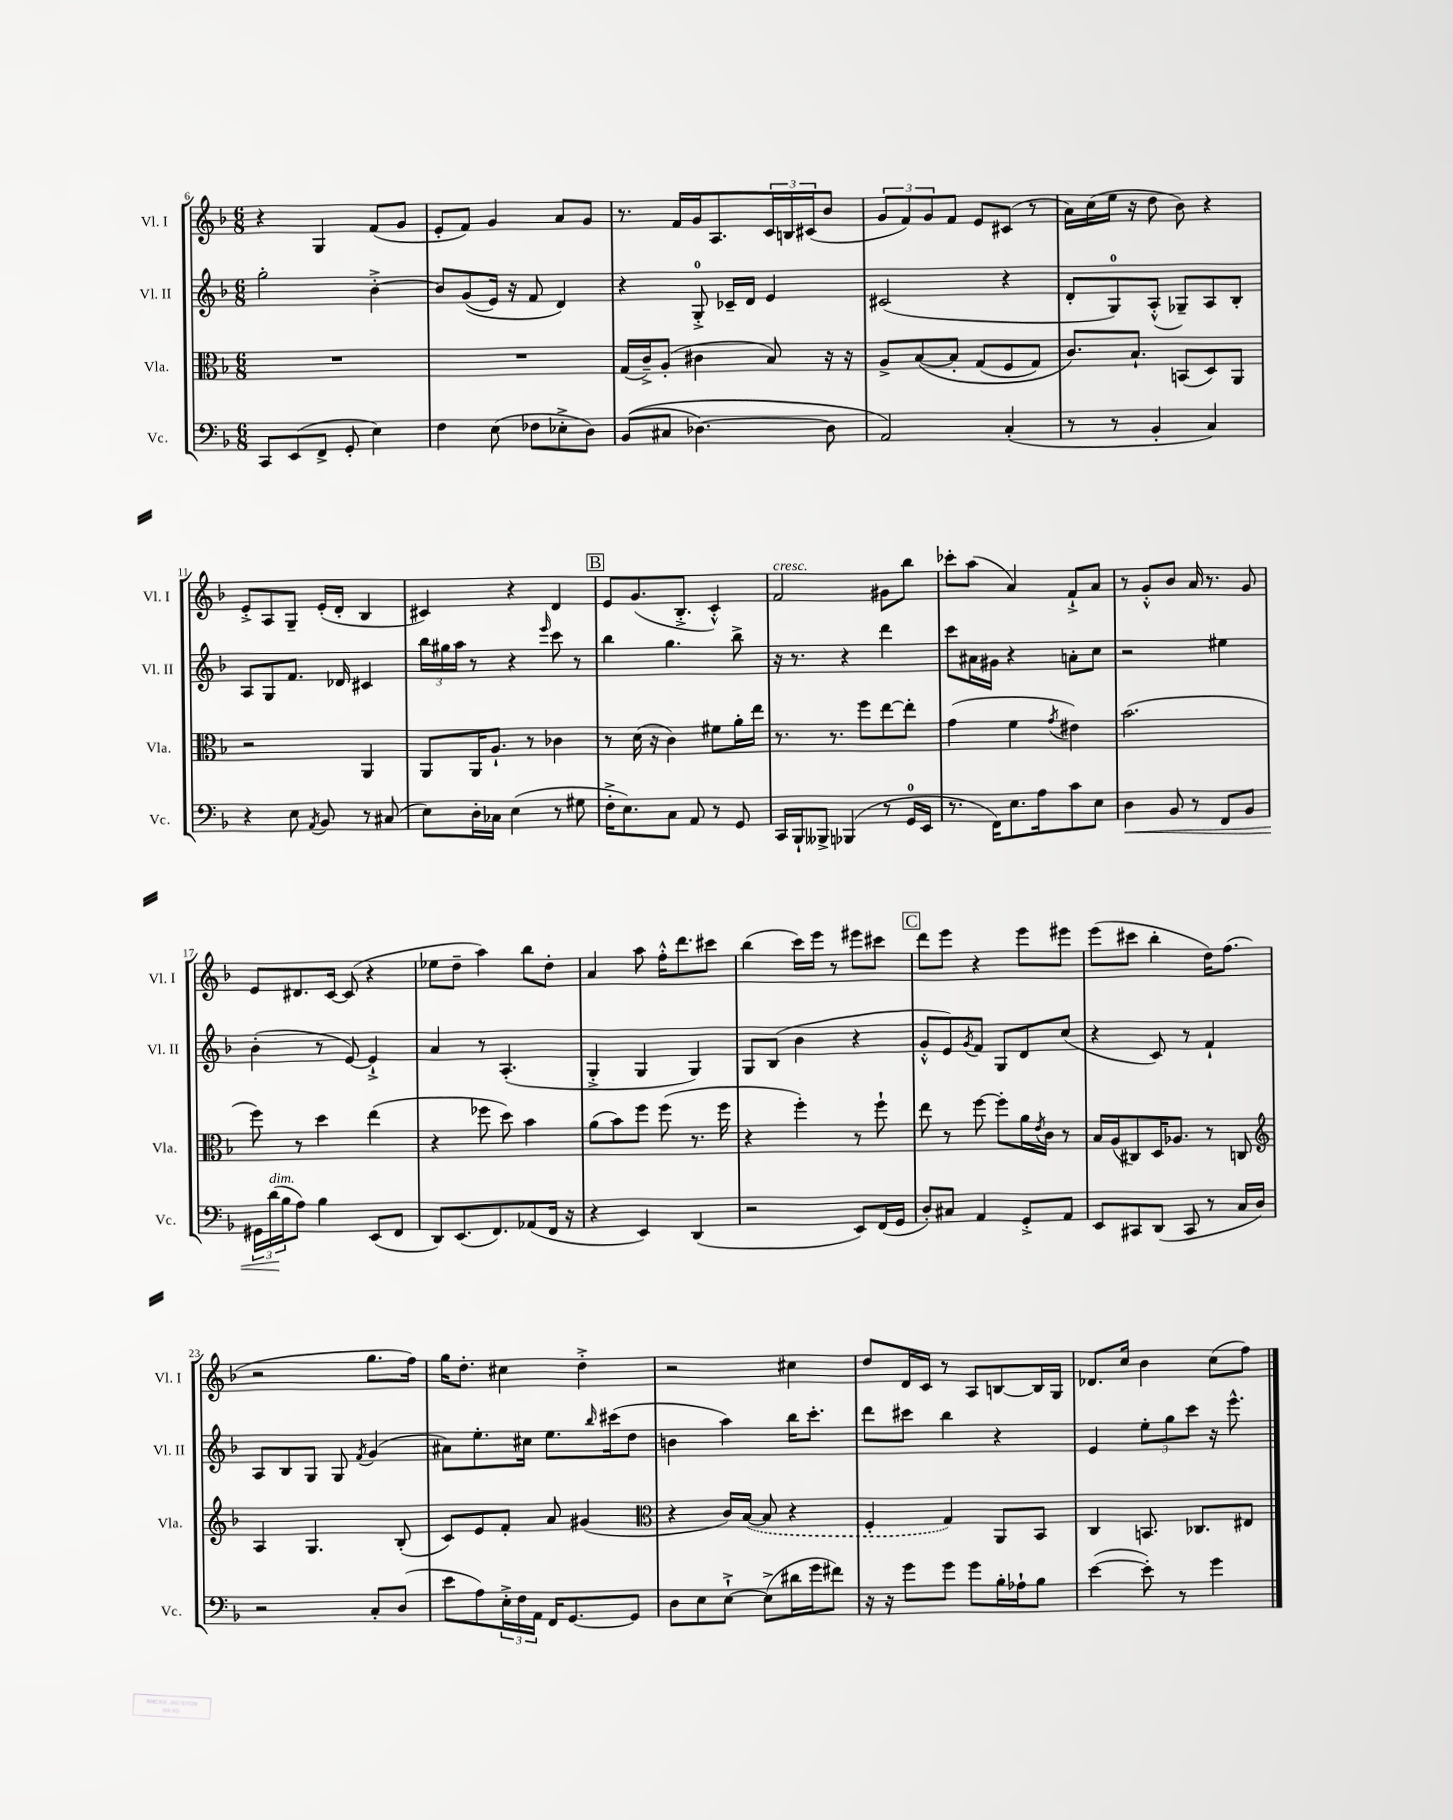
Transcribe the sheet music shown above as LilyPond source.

<<
\new StaffGroup <<
\new Staff = "s0" \with { instrumentName = "Vl. I" shortInstrumentName = "Vl. I" } {
    \clef treble \key f \major \numericTimeSignature \time 6/8
    r4 g4 f'8( g'8 |
    e'8-. f'8) g'4 a'8 g'8 |
    r8. f'16 g'16 a8. \tuplet 3/2 { c'16 b16 cis'16( } bes'8 |
    \tuplet 3/2 { g'8 f'8) g'8 } f'8 e'8 cis'8( r8 |
    a'16) c''16( e''16 r16 d''8 bes'8) r4 |
    e'8-.-> a8 g8-- e'16-.( d'16-. bes4 |
    cis'4) r4 d'4 |
    \mark \markup { \box "B" } e'8 g'8.( bes8.-.-> c'4-.-^) |
    f'2^\markup { \italic "cresc." } gis'8 bes''8 |
    ces'''8-. a''8( a'4) f'8-!-> a'8 |
    r8 g'8-.-^ bes'8 a'16 r8. g'8 |
    e'8 dis'8. c'16~ c'8( r4 |
    ees''8 d''8-- a''4) bes''8 d''8-. |
    a'4 a''8 f''16-.-^ d'''8. cis'''8 |
    bes''4( c'''16) e'''16 r8 eis'''8 cis'''8 |
    \mark \markup { \box "C" } d'''8 e'''8 r4 e'''8 eis'''8 |
    e'''8( cis'''8 bes''4-. d''16) f''8.( |
    r2 g''8. f''16) |
    g''16 d''8.-. cis''4 d''4-.-> |
    r2 cis''4 |
    d''8 d'16 c'16 r8 a8 b8~ b16 g16 |
    des'8. c''16 bes'4 c''8( f''8) \bar "|." |
}
\new Staff = "s1" \with { instrumentName = "Vl. II" shortInstrumentName = "Vl. II" } {
    \clef treble \key f \major \numericTimeSignature \time 6/8
    g''2-. bes'4~-.-> |
    bes'8 g'8(\( e'16) r16 f'8 d'4\) |
    r4 g8-0-.-> ces'16-- d'16 e'4 |
    cis'2( r4 |
    d'8-. g8-0) a8-.-^( ges8--) a8 bes8-. |
    a8 g8 f'8. des'16 cis'4 |
    \tuplet 3/2 { bes''16 gis''16 a''16 } r8 r4 \grace { e'''16 } c'''8 r8 |
    \mark \markup { \box "B" } bes''4 g''4. bes''8-> |
    r16 r8. r4 d'''4 |
    c'''8 ais'16 gis'16 r4 a'8-. c''8 |
    r2 eis''4 |
    bes'4-.( r8 e'8~) e'4-!-> |
    a'4 r8 a4.-.( |
    g4-.-> g4 g4) |
    g8 bes8( bes'4 r4 |
    \mark \markup { \box "C" } g'8-.-^ e'8) \acciaccatura { g'8 } f'8 g8 d'8 c''8( |
    r4 c'8) r8 f'4-! |
    a8 bes8 g8 g8 \acciaccatura { f'8 } g'4( |
    ais'8) e''8.-. cis''16 e''8. \grace { bes''16 } cis'''16( d''8 |
    b'4 a''4) bes''16 c'''8.-. |
    d'''8 cis'''8 bes''4 r4 |
    e'4 \tuplet 3/2 { e''8-. g''8 c'''8 } r16 e'''8.-^ \bar "|." |
}
\new Staff = "s2" \with { instrumentName = "Vla." shortInstrumentName = "Vla." } {
    \clef alto \key f \major \numericTimeSignature \time 6/8
    R2. |
    R2. |
    g16( c'16--->) a8-.( cis'4 bes8) r16 r16 |
    a8-> bes8~\( bes8-. g8( f8 g8) |
    c'8.\) bes8.-! b,8( d8) a,8 |
    r2 a,4 |
    a,8 a,16 a8.-! r8 ces'4 |
    \mark \markup { \box "B" } r8 d'16( r16 c'4) fis'8 a'16-. e''16 |
    r8. r8. f''8 e''8~ e''8-. |
    g'4( f'4 \acciaccatura { g'8 } eis'4) |
    bes'2.( |
    f''8) r8 d''4 e''4( |
    r4 fes''8 d''8) bes'4 |
    a'8( bes'8) f''8 f''8( r8. f''16 |
    r4 f''4-.) r8 f''8-! |
    \mark \markup { \box "C" } e''8 r8 f''8~ f''8-. a'16 \acciaccatura { e'8 } c'16 r8 |
    bes16 a16( cis8) d16 aes8. r8 c8 |
    \clef treble a4 g4. bes8-.( |
    c'8) e'8 f'8-. a'8 gis'4( |
    \clef alto r4 c'16) \once \slurDashed bes16~( bes8 r4 |
    f4-. g4) a,8 bes,8 |
    c4 b,8. ces8. eis8 \bar "|." |
}
\new Staff = "s3" \with { instrumentName = "Vc." shortInstrumentName = "Vc." } {
    \clef bass \key f \major \numericTimeSignature \time 6/8
    c,8 e,8( f,8-> g,8-. e4) |
    f4 e8( fes8 ees8-.-> d8) |
    bes,8(\( cis8 des4.~) des8 |
    a,2\) c4-.( |
    r8 r8 bes,4-. c4) |
    r4 e8 \acciaccatura { a,8 } bes,8 r8 cis8( |
    e8) d16-. ces16 e4( r8 gis8 |
    \mark \markup { \box "B" } f16-.-> e8.) c8 a,8 r8 g,8 |
    c,16 bes,,16-! beses,,8-> bes,,4( r8 g,16-0 e,16 |
    r8. f,16) e8. a16 c'8 e8 |
    d4\< bes,8 r8 f,8 bes,8 |
    \tuplet 3/2 { gis,16 d'16\!^\markup { \italic "dim." }( bes16 } a8) bes4 e,8( f,8 |
    d,8) e,8.( f,8.) aes,8( f,16 r16 |
    r4 e,4) d,4( |
    r2 e,8) f,16( g,16 |
    \mark \markup { \box "C" } d8-.) cis8 a,4 g,8-.-> a,8 |
    e,8 cis,8 d,8( cis,8 r8 c16 d16) |
    r2 c8-. d8( |
    e'8 a8) \tuplet 3/2 { e16-.-> f16 a,16 } f,16 g,8.~ g,8 |
    d8 e8 e8~-!-> e8->( dis'16 g'16 fis'8) |
    r16 r16 g'8 g'8 g'8 bes16-. aes16-! bes8 |
    e'4~( e'8-.) r8 g'4 \bar "|." |
}
>>
>>
\layout { \context { \Score currentBarNumber = #6 } }
